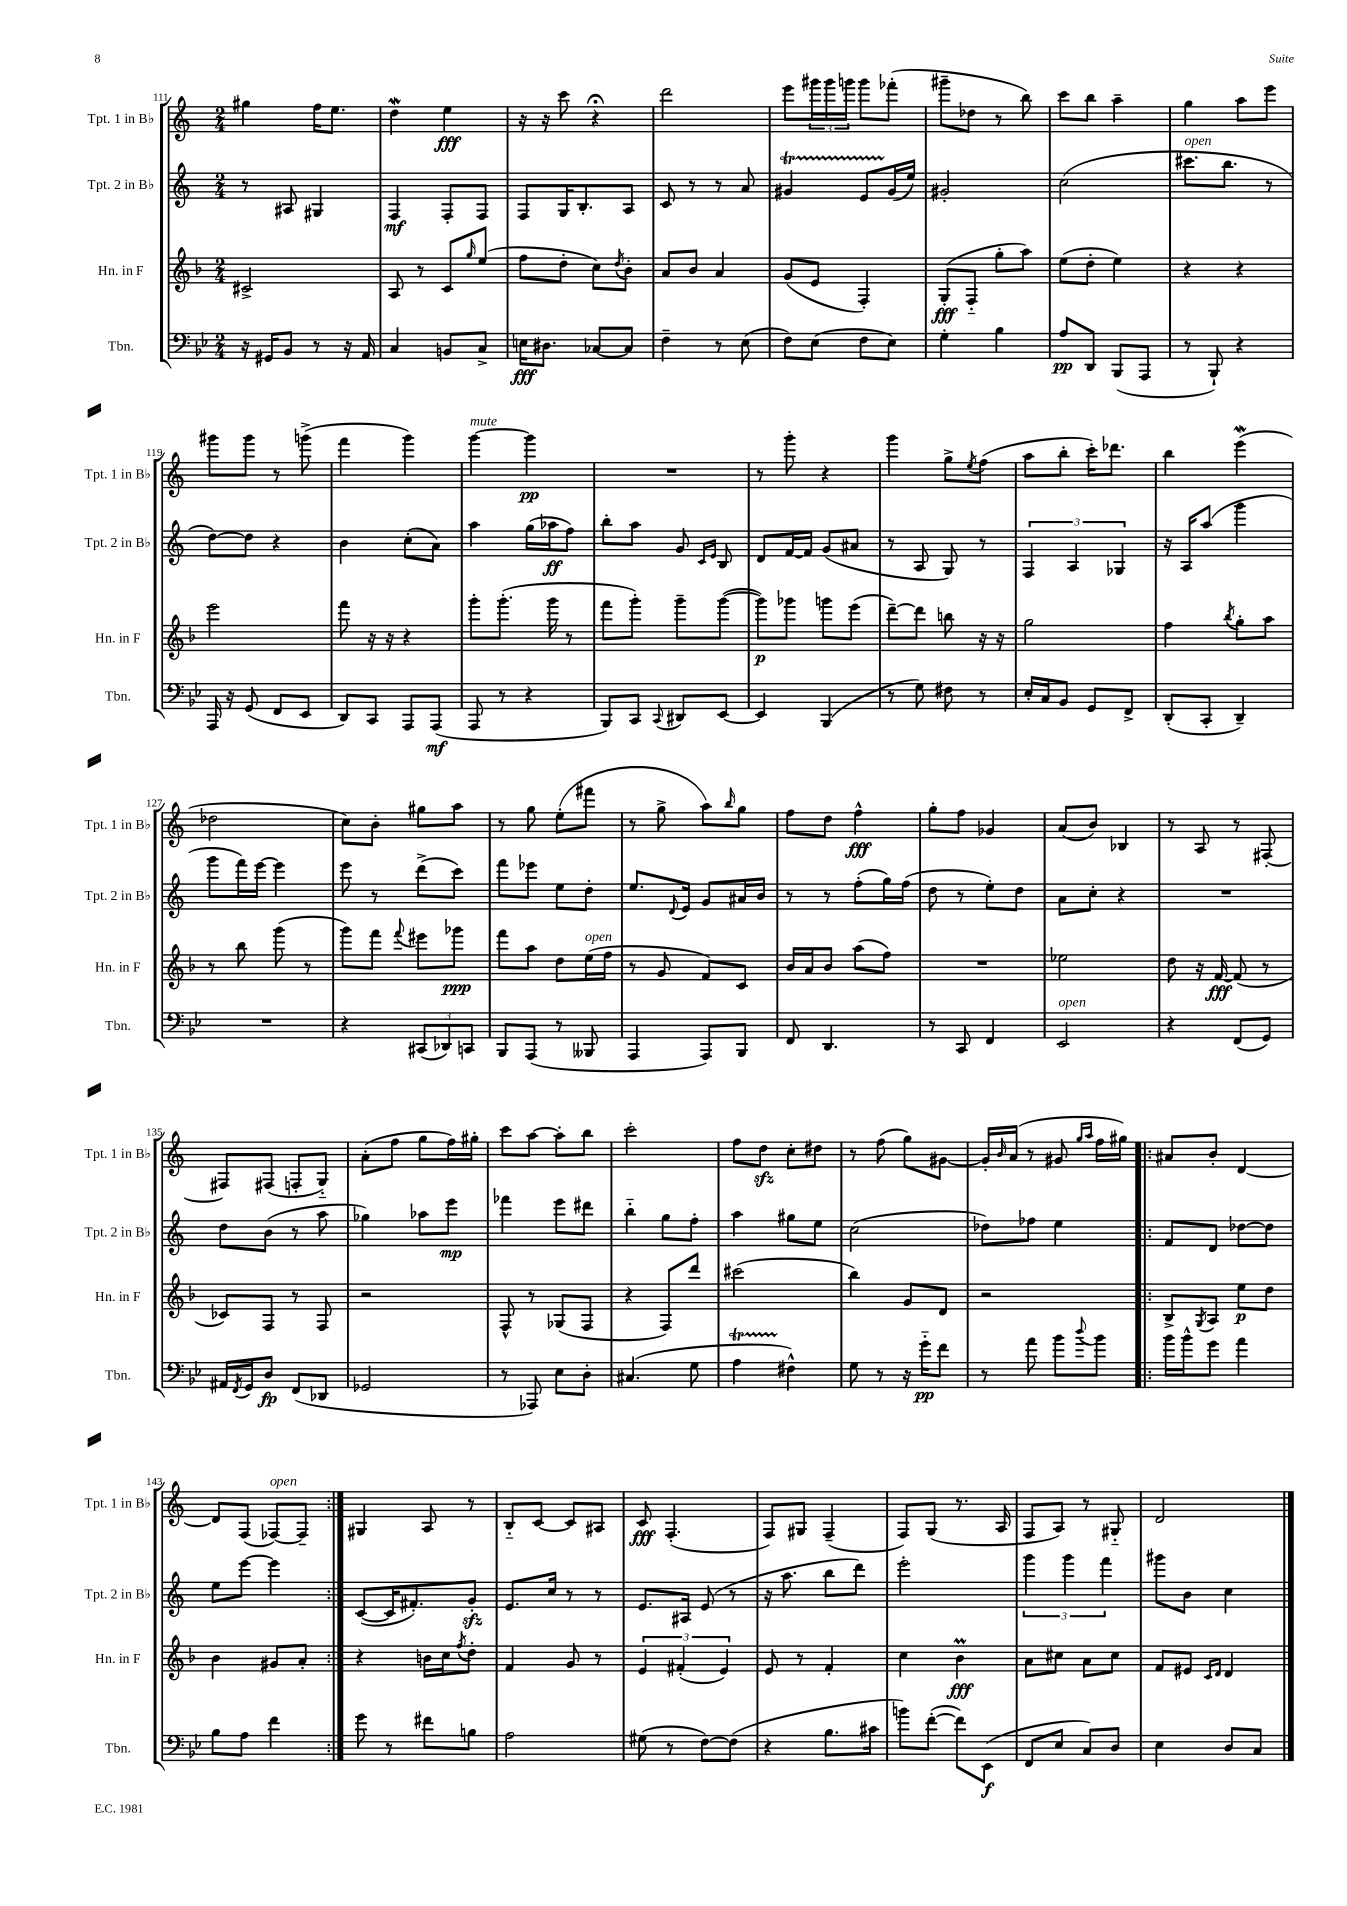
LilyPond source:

<<
\new StaffGroup <<
\new Staff = "s0" \with { instrumentName = "Tpt. 1 in Bb" shortInstrumentName = "Tpt. 1 in Bb" } {
    \clef treble \key c \major \numericTimeSignature \time 2/4
    gis''4 f''16 e''8. |
    d''4\mordent e''4\fff |
    r16 r16 c'''8 r4\fermata |
    d'''2 |
    e'''8 \tuplet 3/2 { gis'''16 gis'''16 g'''16 } g'''8 fes'''8-.( |
    gis'''8-- des''8 r8 b''8) |
    c'''8 b''8 a''4-- |
    g''4 a''8 e'''8 |
    gis'''8 gis'''8 r8 g'''8->( |
    f'''4 g'''4) |
    g'''4~^\markup { \italic "mute" } g'''4\pp |
    R2 |
    r8 g'''8-. r4 |
    g'''4 g''8-> \acciaccatura { e''8 } f''8( |
    a''8 b''8-. c'''16-.) des'''8. |
    b''4 e'''4\mordent( |
    des''2 |
    c''8) b'8-. gis''8 a''8 |
    r8 g''8 e''8-.( fis'''8 |
    r8 g''8-> a''8) \grace { b''16 } g''8 |
    f''8 d''8 f''4-^\fff |
    g''8-. f''8 ges'4 |
    a'8( b'8) bes4 |
    r8 a8 r8 fis8~-. |
    fis8 fis8( f8-. g8-_) |
    a'8-.( f''8 g''8 f''16) gis''16-. |
    c'''8 a''8~ a''8-. b''8 |
    c'''2-. |
    f''8 d''8\sfz c''8-. dis''8 |
    r8 f''8( g''8) gis'8~ |
    gis'16-. \grace { b'16 } a'16( r8 gis'8 \grace { g''16 a''16 } f''16 gis''16) |
    \repeat volta 2 { ais'8 b'8-. d'4~ |
    d'8 f8( fes8~^\markup { \italic "open" }) fes8-- | }
    gis4 a8 r8 |
    b8-_ c'8~ c'8 ais8 |
    c'8\fff f4.-.( |
    f8) gis8 f4--( |
    f8) g8( r8. a16 |
    f8 a8) r8 gis8-_ |
    d'2 \bar "|." |
}
\new Staff = "s1" \with { instrumentName = "Tpt. 2 in Bb" shortInstrumentName = "Tpt. 2 in Bb" } {
    \clef treble \key c \major \numericTimeSignature \time 2/4
    r8 ais8 gis4 |
    f4\mf f8-. f8 |
    f8 g16 b8.-. a8 |
    c'8 r8 r8 a'8 |
    gis'4\startTrillSpan e'8 gis'16\stopTrillSpan( e''16) |
    gis'2-. |
    c''2( |
    cis'''8.^\markup { \italic "open" } b''8. r8 |
    d''8~) d''8 r4 |
    b'4 c''8-.( a'8) |
    a''4 g''16( aes''16\ff f''8) |
    b''8-. a''8 g'8 \grace { c'16 e'16 } b8 |
    d'8 f'16~ f'16 g'8( ais'8 |
    r8 a8 g8) r8 |
    \tuplet 3/2 { f4 a4 ges4 } |
    r16 a16 a''8( g'''4 |
    g'''8 f'''16) e'''16~ e'''4 |
    e'''8 r8 d'''8->( c'''8) |
    f'''8 ees'''8 e''8 d''8-. |
    e''8. \appoggiatura { d'8 } e'16 g'8 ais'16 b'16 |
    r8 r8 f''8-.( g''16) f''16( |
    d''8 r8 e''8-.) d''8 |
    a'8 c''8-. r4 |
    R2 |
    d''8 b'8( r8 a''8 |
    ges''4) aes''8 e'''8\mp |
    fes'''4 e'''8 dis'''8 |
    b''4-_ g''8 f''8-. |
    a''4 gis''8 e''8 |
    c''2( |
    des''8) fes''8 e''4 |
    \repeat volta 2 { f'8 d'8 des''8~ des''8 |
    e''8 e'''8~ e'''4 | }
    c'8~( c'16 fis'8.-.) g'8-.\sfz |
    e'8. c''16 r8 r8 |
    e'8. ais16 e'8( r8 |
    r16 a''8. b''8 d'''8) |
    e'''2-. |
    \tuplet 3/2 { g'''4 g'''4 f'''4 } |
    gis'''8 b'8 c''4 \bar "|." |
}
\new Staff = "s2" \with { instrumentName = "Hn. in F" shortInstrumentName = "Hn. in F" } {
    \clef treble \key f \major \numericTimeSignature \time 2/4
    cis'2-> |
    a8 r8 c'8 \grace { g''16 } e''8( |
    f''8 d''8-. c''8) \acciaccatura { d''8 } bes'8-. |
    a'8 bes'8 a'4 |
    g'8( e'8 f4-.) |
    g8-.\fff( f8-_ g''8-. a''8) |
    e''8( d''8-. e''4) |
    r4 r4 |
    e'''2 |
    f'''8 r16 r16 r4 |
    g'''8-. g'''8.-.( g'''16 r8 |
    f'''8 g'''8-.) g'''8-- g'''8~( |
    g'''8\p) ges'''8 g'''8 e'''8( |
    d'''8~--) d'''8 b''8 r16 r16 |
    g''2 |
    f''4 \acciaccatura { bes''8 } g''8-. a''8 |
    r8 bes''8 g'''8( r8 |
    g'''8) f'''8 \appoggiatura { f'''8 } eis'''8 ges'''8\ppp |
    f'''8 a''8 d''8 e''16^\markup { \italic "open" }( f''16 |
    r8 g'8 f'8) c'8 |
    bes'16 a'16 bes'8 a''8( f''8) |
    R2 |
    ees''2 |
    d''8 r16 f'16~\fff f'8( r8 |
    ces'8) f8 r8 f8 |
    r2 |
    f8-^ r8 ges8( f8 |
    r4 f8) d'''8 |
    cis'''2( |
    bes''4) g'8 d'8 |
    r2 |
    \repeat volta 2 { bes8-> \acciaccatura { g8 } a8 e''8\p d''8 |
    bes'4 gis'8 a'8-. | }
    r4 b'16 c''16 \acciaccatura { f''8 } d''8-. |
    f'4 g'8 r8 |
    \tuplet 3/2 { e'4 fis'4-.( e'4) } |
    e'8 r8 f'4-. |
    c''4 bes'4\prall\fff |
    a'8 cis''8 a'8 cis''8 |
    f'8 eis'8 \grace { c'16 d'16 } d'4 \bar "|." |
}
\new Staff = "s3" \with { instrumentName = "Tbn." shortInstrumentName = "Tbn." } {
    \clef bass \key bes \major \numericTimeSignature \time 2/4
    r16 gis,16 bes,8 r8 r16 a,16 |
    c4 b,8 c8-> |
    e16\fff dis8. ces8~ ces8 |
    f4-- r8 ees8( |
    f8) ees8( f8 ees8) |
    g4-. bes4 |
    a8\pp d,8 bes,,8( a,,8 |
    r8 bes,,8-!) r4 |
    a,,16 r16 g,8( f,8 ees,8 |
    d,8) c,8 a,,8 a,,8\mf( |
    a,,8 r8 r4 |
    bes,,8) c,8 \appoggiatura { c,8 } dis,8 ees,8~ |
    ees,4 bes,,4( |
    r8 g8) fis8 r8 |
    ees16-. c16 bes,8 g,8 f,8-> |
    d,8-.( c,8-. d,4--) |
    R2 |
    r4 \tuplet 3/2 { cis,8( des,8) c,8 } |
    bes,,8 a,,8( r8 beses,,8 |
    a,,4 a,,8) bes,,8 |
    f,8 d,4. |
    r8 c,8 f,4 |
    ees,2^\markup { \italic "open" } |
    r4 f,8( g,8) |
    ais,16 \acciaccatura { f,8 } g,16 d8\fp f,8( des,8 |
    ges,2 |
    r8 aes,,8) ees8 d8-. |
    cis4.( g8 |
    a4\startTrillSpan fis4-^\stopTrillSpan) |
    g8 r8 r16 g'16-_\pp f'8 |
    r8 a'8 bes'8 \appoggiatura { d''8 } bes'8 |
    \repeat volta 2 { bes'16 bes'16-^ g'8 a'4 |
    bes8 a8 f'4 | }
    g'8 r8 fis'8 b8 |
    a2 |
    gis8( r8 f8~) f8( |
    r4 bes8. cis'16 |
    b'8) f'8~-.( f'8) ees,8\f( |
    f,8 ees8 c8) d8 |
    ees4 d8 c8 \bar "|." |
}
>>
>>
\layout { \context { \Score currentBarNumber = #111 } }
